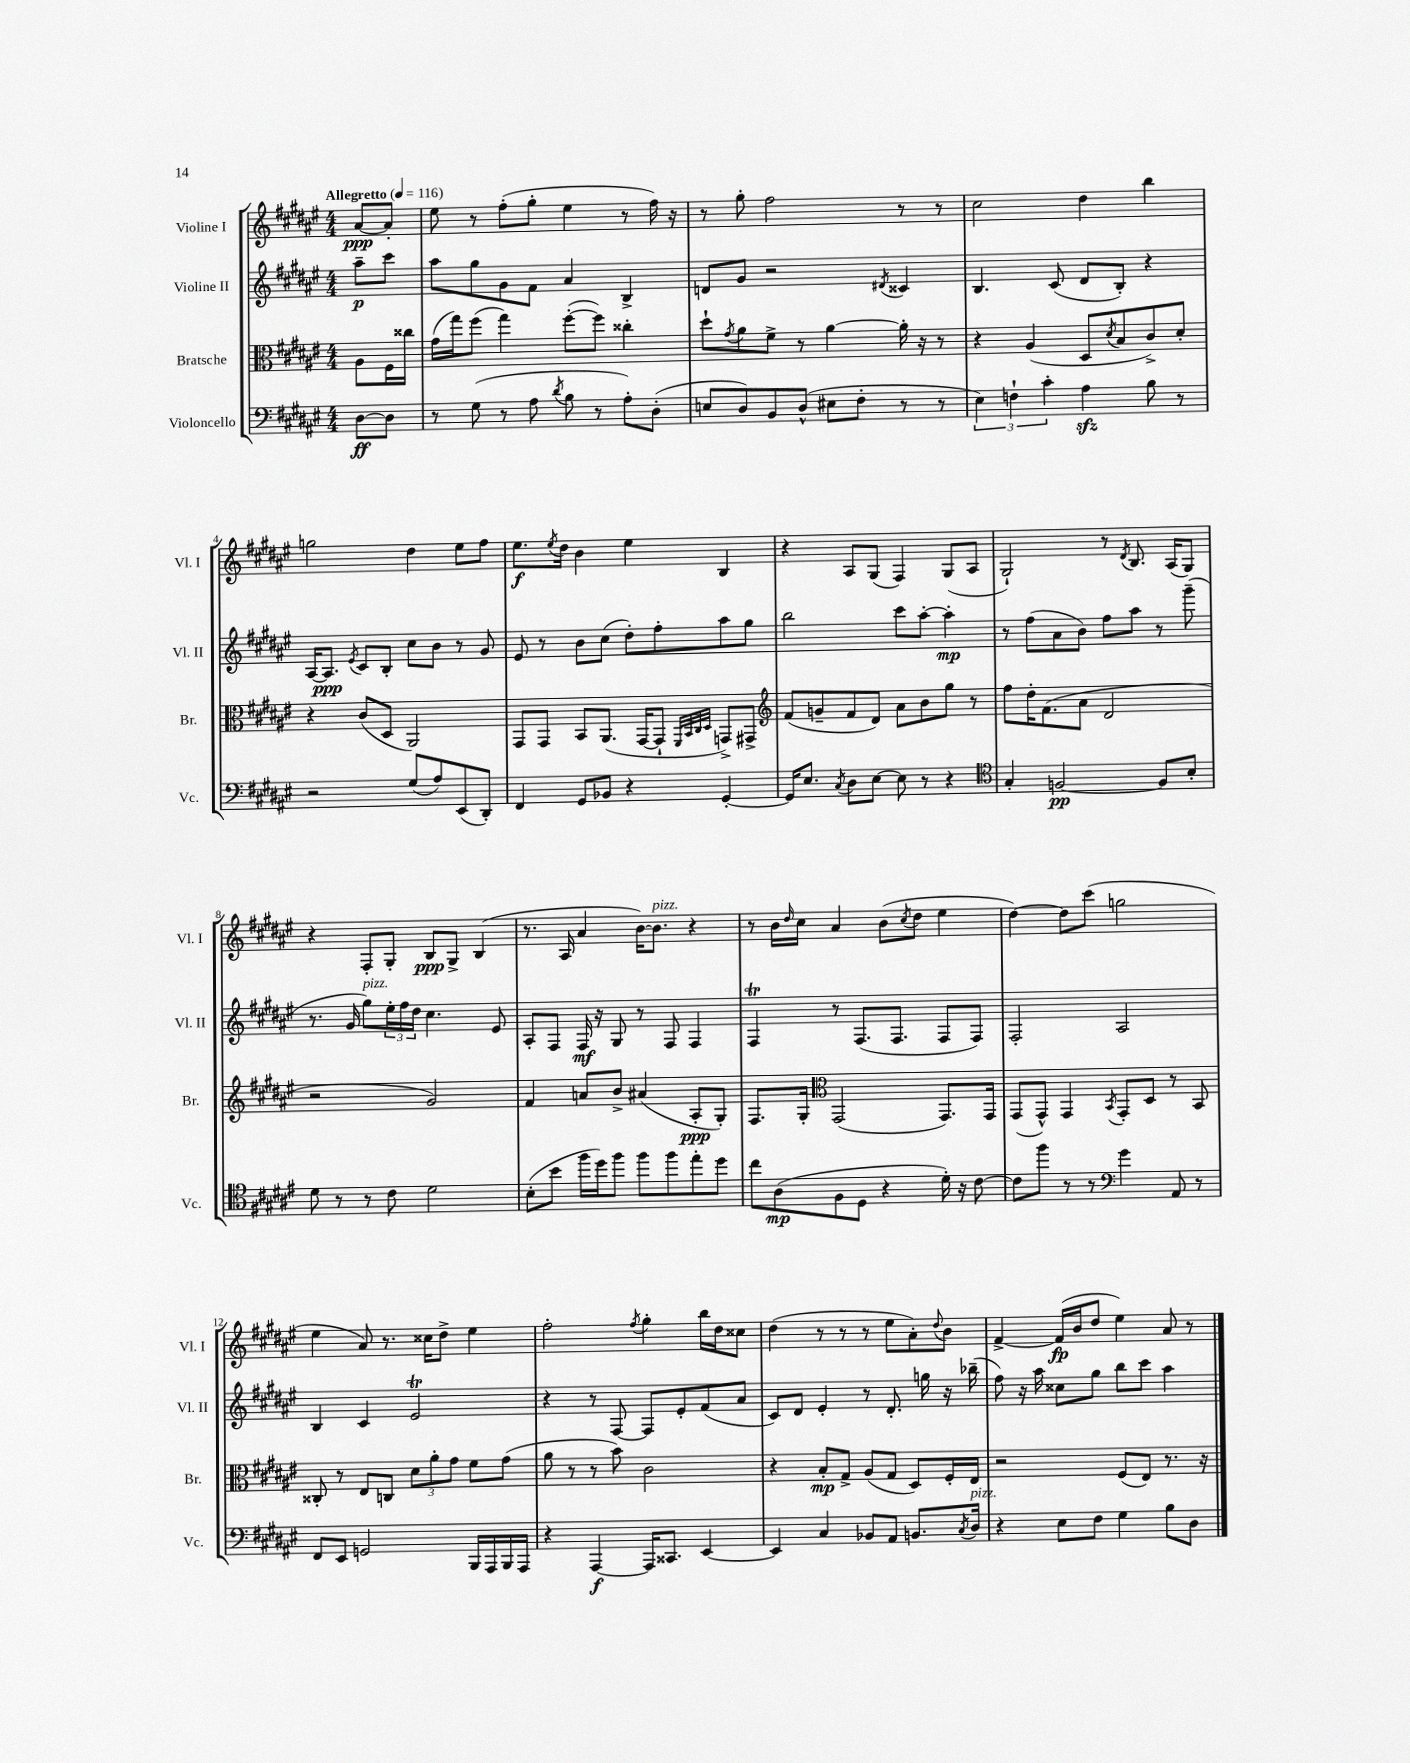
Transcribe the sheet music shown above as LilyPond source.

<<
\new StaffGroup <<
\new Staff = "s0" \with { instrumentName = "Violine I" shortInstrumentName = "Vl. I" } {
    \clef treble \key fis \major \numericTimeSignature \time 4/4 \partial 4 \tempo "Allegretto" 4 = 116
    ais'8~\ppp ais'8-. |
    eis''8 r8 fis''8-.( gis''8-. eis''4 r8 fis''16) r16 |
    r8 gis''8-. fis''2 r8 r8 |
    cis''2 dis''4 b''4 |
    g''2 dis''4 eis''8 fis''8 |
    eis''8.\f \acciaccatura { eis''8 } dis''16 b'4 eis''4 b4 |
    r4 ais8 gis8( fis4) gis8( ais8 |
    gis2-!) r8 \acciaccatura { dis'8 } b8. ais16( gis8) |
    r4 fis8-. gis8-. b8\ppp gis8-> b4( |
    r8. ais16 ais'4 b'16~) b'8.^\markup { \italic "pizz." } r4 |
    r8 b'16 \grace { dis''16 } cis''16 ais'4 b'8( \acciaccatura { cis''8 } dis''8 eis''4 |
    dis''4~) dis''8 cis'''8( g''2 |
    eis''4 ais'8) r8. cisis''16 dis''8-> eis''4 |
    fis''2-. \acciaccatura { fis''8 } gis''4-. b''16 dis''16 cisis''8 |
    dis''4( r8 r8 r8 eis''8 ais'8-.) \appoggiatura { dis''8 } b'8 |
    fis'4~-> fis'16\fp( b'16 dis''8 eis''4) ais'8 r8 \bar "|." |
}
\new Staff = "s1" \with { instrumentName = "Violine II" shortInstrumentName = "Vl. II" } {
    \clef treble \key fis \major \numericTimeSignature \time 4/4 \partial 4
    ais''8--\p cis'''8 |
    ais''8 gis''8 gis'8 fis'8 ais'4 b4-> |
    d'8 gis'8 r2 \acciaccatura { dis'8 } cisis'4 |
    b4. cis'8( dis'8 b8-.) r4 |
    ais16~ ais8.\ppp \acciaccatura { eis'8 } cis'8 b8-. cis''8 b'8 r8 gis'8 |
    eis'8 r8 b'8 cis''8( dis''8-.) fis''8-. ais''8 gis''8 |
    b''2 cis'''8 ais''8~-. ais''4-.\mp |
    r8 fis''8( ais'8 b'8) fis''8 ais''8 r8 gis'''8--( |
    r8. gis'16 gis''8^\markup { \italic "pizz." }) \tuplet 3/2 { eis''16-. fis''16 dis''16 } cis''4. eis'8 |
    ais8-. fis8 fis16\mf r16 gis8 r8 fis8 fis4 |
    fis4\trill r8 fis8.( fis8. fis8 fis8) |
    fis2-. ais2 |
    b4 cis'4 eis'2\trill |
    r4 r8 fis8~ fis8 eis'8-. fis'8( ais'8 |
    cis'8) dis'8 eis'4-. r8 dis'8.-. g''16 r16 bes''16--( |
    fis''8) r16 ais''16 cisis''8 gis''8 b''8 cis'''8 ais''4 \bar "|." |
}
\new Staff = "s2" \with { instrumentName = "Bratsche" shortInstrumentName = "Br." } {
    \clef alto \key fis \major \numericTimeSignature \time 4/4 \partial 4
    ais8 fis16 cisis''16 |
    gis'16( gis''16) fis''8( gis''4) fis''8~-.( fis''8) cisis''4-. |
    dis''8-! \acciaccatura { gis'8 } ais'8 fis'8-> r8 ais'4~ ais'16-. r16 r8 |
    r4 ais4( dis8 \acciaccatura { dis'8 } b8 cis'8->) dis'8-. |
    r4 cis'8( dis8 ais,2) |
    gis,8 gis,8 b,8 ais,8.( gis,16~ gis,8-! \grace { fis,32 b,32 cis32 dis32 } g,8->) gis,8-> |
    \clef treble fis'8( g'8-- fis'8 dis'8) ais'8 b'8 gis''8 r8 |
    fis''8 dis''16-. fis'8.( ais'8 dis'2 |
    r2 gis'2) |
    fis'4 a'8 b'8-> ais'4( ais8-.\ppp gis8-.) |
    fis8. gis16-. \clef alto gis,2( gis,8.) gis,16 |
    gis,8( gis,8-^) gis,4 \acciaccatura { b,8 } gis,8-. dis8 r8 b,8 |
    cisis8-. r8 eis8 c8 \tuplet 3/2 { dis'8 ais'8-. gis'8 } fis'8 gis'8( |
    ais'8 r8 r8 b'8) cis'2 |
    r4 b8-.\mp gis8-> ais8( gis8 dis8) fis16-. eis16 |
    r2 fis8( eis8) r8. r16 \bar "|." |
}
\new Staff = "s3" \with { instrumentName = "Violoncello" shortInstrumentName = "Vc." } {
    \clef bass \key fis \major \numericTimeSignature \time 4/4 \partial 4
    dis8~\ff dis8 |
    r8 gis8( r8 ais8 \acciaccatura { dis'8 } b8 r8 ais8-.) dis8-.( |
    e8 dis8) b,8 dis8-^( eis8 fis8-. r8 r8 |
    \tuplet 3/2 { eis4) f4-! cis'4-. } ais4\sfz b8 r8 |
    r2 gis8( ais8) eis,8( dis,8-.) |
    fis,4 gis,8 bes,8 r4 gis,4~-. |
    gis,16 eis8. \acciaccatura { cis8 } dis8 eis8~ eis8 r8 r4 |
    \clef tenor gis4-. f2~\pp f8 b8-. |
    dis'8 r8 r8 cis'8 dis'2 |
    b8-.( b'8 fis''16 dis''16) fis''8 fis''8 fis''8 eis''8-. dis''8 |
    cis''8 ais8\mp( fis8 dis8 r4 dis'16-.) r16 cis'8~ |
    cis'8 fis''8 r8 r8 \clef bass gis'4 ais,8 r8 |
    fis,8 eis,8 g,2 b,,16 ais,,16 b,,16 ais,,16 |
    r4 ais,,4~\f ais,,16 cisis,8. eis,4~ |
    eis,4 cis4 bes,8 ais,8 b,8. \acciaccatura { cis8 } dis16^\markup { \italic "pizz." } |
    r4 eis8 fis8 gis4 b8 dis8 \bar "|." |
}
>>
>>
